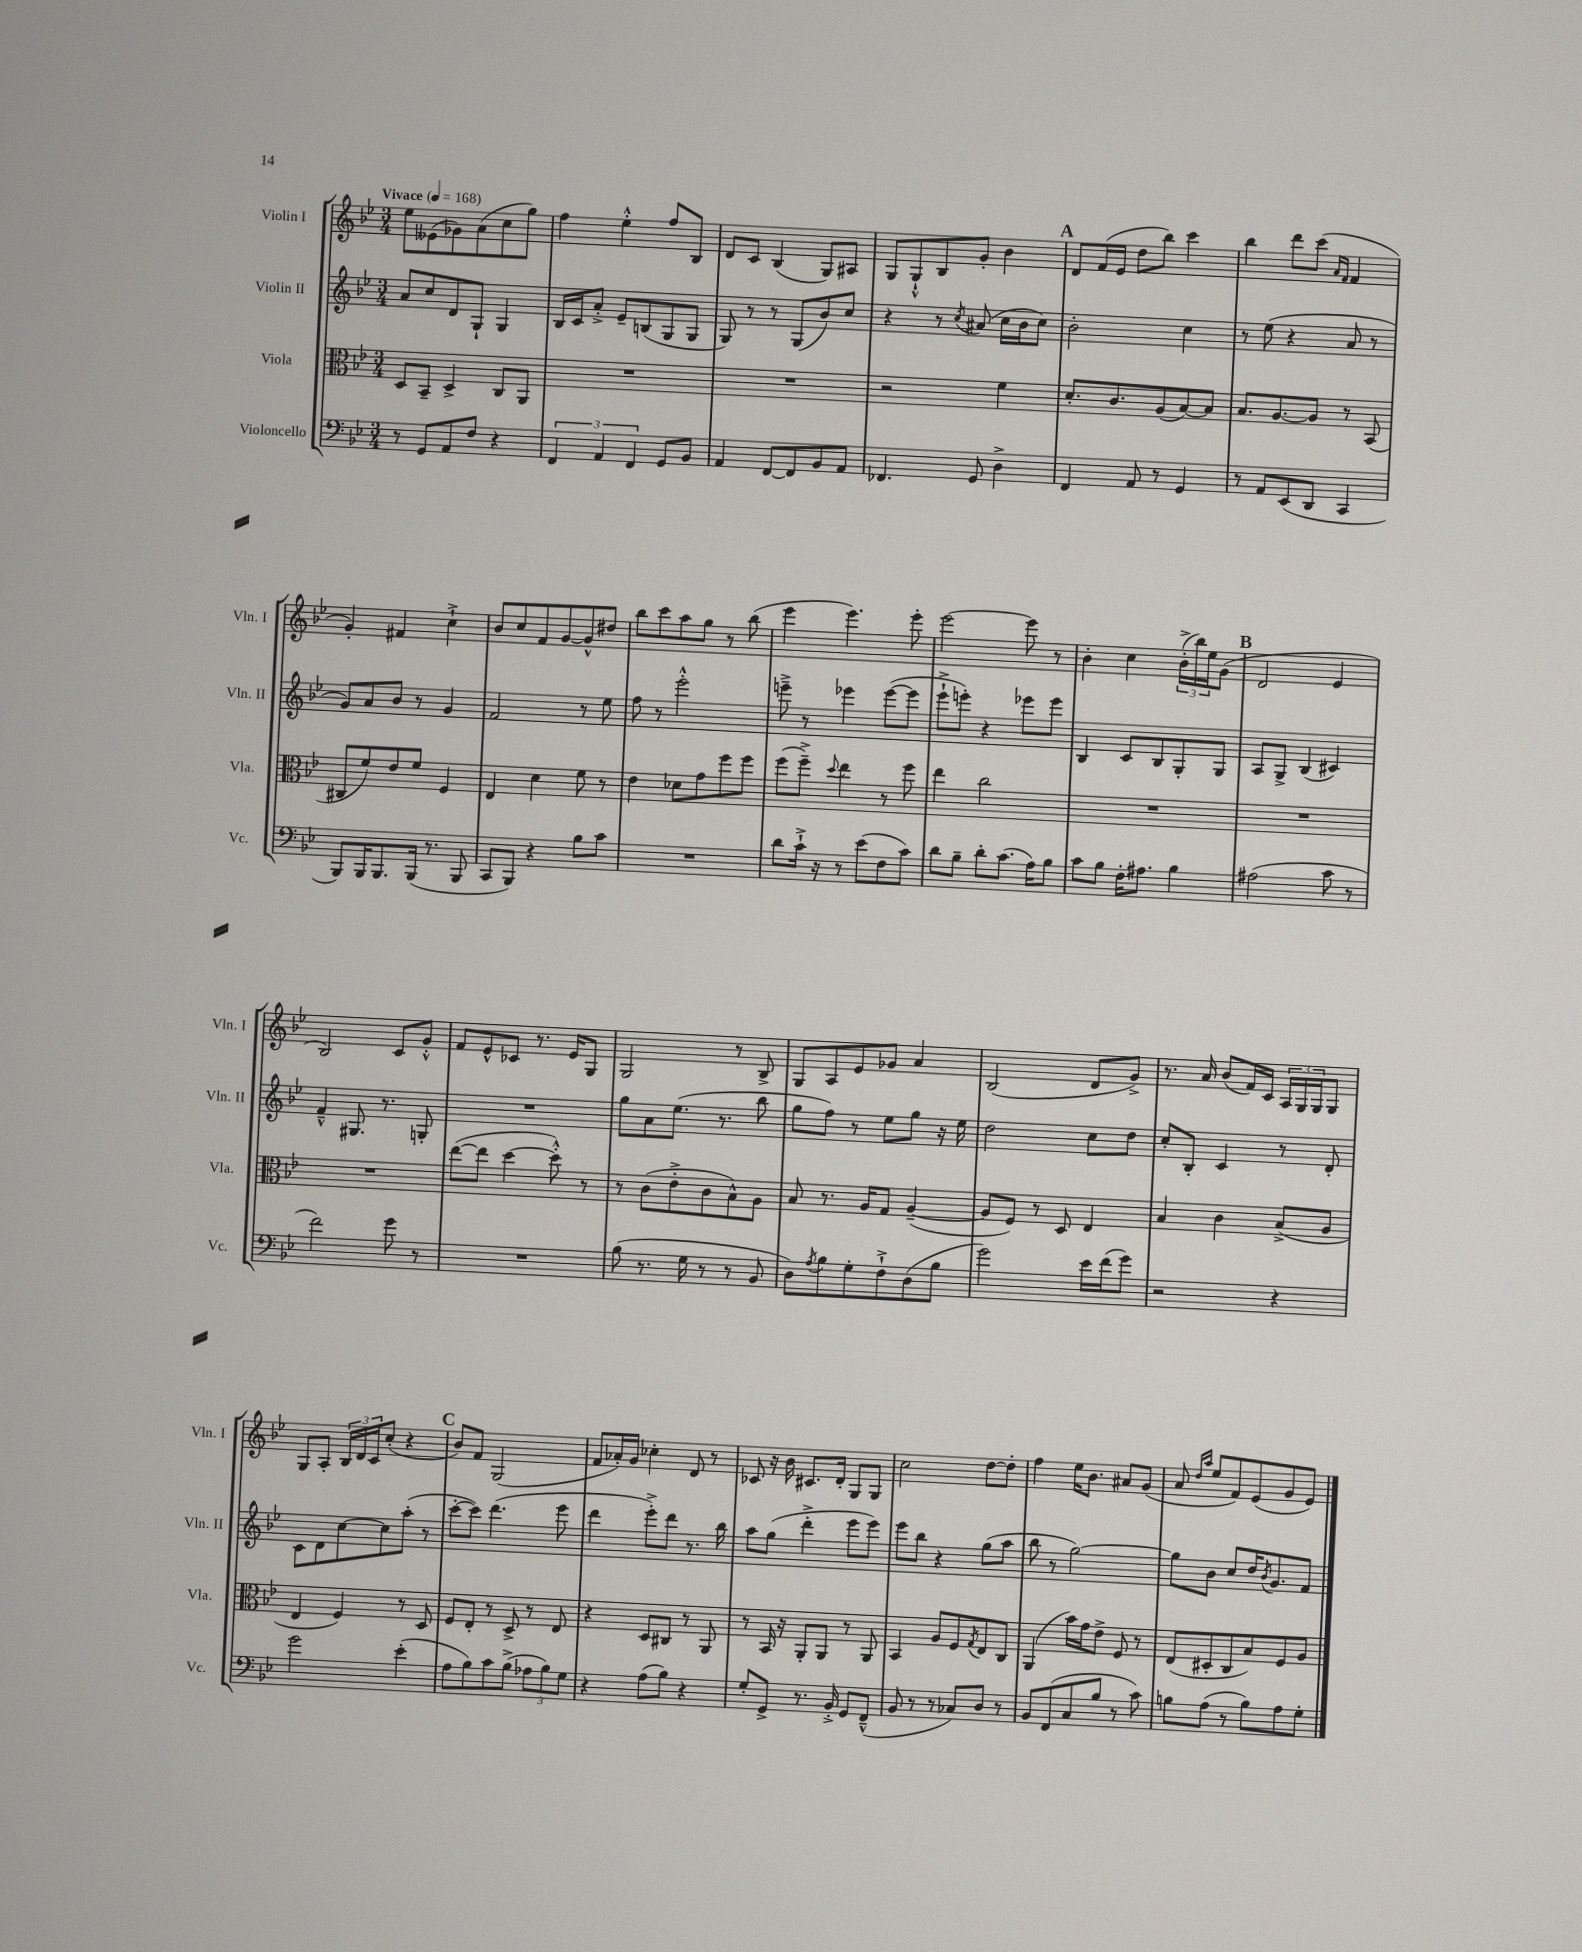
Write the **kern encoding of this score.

**kern	**kern	**kern	**kern
*staff4	*staff3	*staff2	*staff1
*clefF4	*clefC3	*clefG2	*clefG2
*k[b-e-]	*k[b-e-]	*k[b-e-]	*k[b-e-]
*M3/4	*M3/4	*M3/4	*M3/4
*MM168	*MM168	*MM168	*MM168
8r	8D/L	8a/L	8ee-\L
8GG/L	8BB-~/J	8cc/	(8e--\
8AA/	4D^/	8d/	8g-\)
8F/J	.	8G`/J	(8a\
4r	8C/L	4G/	8cc\
.	8AA/J	.	8gg\J)
=	=	=	=
6FF/	2.r	16B-/LL	4ff\
.	.	16c/J	.
.	.	8a'^/J	.
6AA/	.	.	.
.	.	8e-~/L	4ee-'^^\
6FF/	.	.	.
.	.	(8B/	.
8GG/L	.	8G/	8ff/L
8BB-/J	.	8G/J	8B-/J
=	=	=	=
4AA/	2.r	8G/)	8d/L
.	.	8r	8c/J
[8FF/L	.	8r	(4B-/
8FF/]	.	(8G/L	.
8BB-/	.	8b-/)	8G/L)
8AA/J	.	8cc/J	8A#/J
=	=	=	=
4.FF-/	2r	4r	8G/L
.	.	.	8G`^^/
.	.	8r	8B-/
.	.	8qcc/	.
8GG/	.	(8a#/	8g'/J
4D^\	4f\	16cc\LL	4b-\
.	.	16b-\J	.
.	.	8cc\J)	.
=	=	=	=
4FF/	8.d'/L	2b-'\	8d/L
.	.	.	(16f/L
.	8.c/	.	16e-/JJ
8AA/	.	.	8dd\L
8r	(8A/	.	8bb-\J)
4GG/	[8B-/)	4cc\	4ccc\
.	8B-/]J	.	.
=	=	=	=
8r	8.B-/L	8r	4bb-\
8AA/L	.	(8ee-\	.
.	[8.A/	.	.
(8EE-/	.	4r	8ddd\L
8DD/J	8A/]J	.	(8ccc\J
.	.	.	16qqa/LL
.	.	.	16qqf/JJ
4CC/	8r	8a/	4f/
.	(8BB-/	8r	.
=	=	=	=
8BBB-/L)	8C#/L	8g/L)	4g'/)
16BBB-/K	8f/)	8a/	.
8.BBB-/	.	.	.
.	8e-/	8b-/J	4f#/
(16BBB-/Jk	8f/J	8r	.
8.r	.	.	.
.	4F/	4g/	4cc`^\
8BBB-/	.	.	.
=	=	=	=
8CC/L	4E-/	2f/	8b-/L
8BBB-/J)	.	.	8cc/
4r	4d\	.	8f/
.	.	.	[8g/
8B-\L	8f\	8r	8g^^/]
8c\J	8r	8ee-\	8dd#/J
=	=	=	=
2.r	4e-\	8ff\	8bb-\L
.	.	8r	8ccc\
.	8d-\L	2eee-'^^\	8aa\
.	8g\	.	8gg\J
.	8ff\	.	8r
.	8ff\J	.	(8bb-\
=	=	=	=
8d\L	(8ff\L	8eee~^\	4eee-\
16c`^\Jk	8ff~^\J)	8r	.
16r	.	.	.
.	8qqdd/	.	.
8r	4ee-\	4eee-\	4.eee-\)
(8e-\L	.	.	.
8F\	8r	([8eee-\L	.
8c\J)	8ff\	8eee-\]J	8eee-'\
=	=	=	=
8d\L	4ee-\	8eee-`^\L	[2eee-\
8B-~\J	.	8eee'\J)	.
8d'\L	2cc\	4r	.
(8.c\J	.	.	.
.	.	8eee-\L	8eee-\]
16A\LK)	.	.	.
8B-\J	.	8eee-\J	8r
=	=	=	=
8c\L	2.r	4B-/	4b-'\
8B-\J	.	.	.
16F'\LK	.	8c/L	4cc\
8.A#\J	.	.	.
.	.	8B-/	.
4B-\	.	8G'/	(24b-'^\LL
.	.	.	24bb-\)
.	.	.	24ee-\J
.	.	8G/J	(8g\J
=	=	=	=
(2A#\	2.r	8A/L	2d/
.	.	8G^/J	.
.	.	(4B-/	.
8c\	.	4c#/)	4e-/
8r	.	.	.
=	=	=	=
2f\)	2.r	4f~^^/	2B-/)
.	.	8.G#/	.
.	.	8.r	.
8g\	.	.	8c/L
8r	.	8G'/	8g'^^/J
=	=	=	=
2.r	([8ee-\L	2.r	8f/L
.	8ee-\]J	.	8e-^^/
.	[4dd\	.	8c-/J
.	.	.	8.r
.	8dd'^^\])	.	.
.	.	.	16e-/LK
.	8r	.	8G/J
=	=	=	=
(8B-\	8r	8gg\L	2G/
8.r	(8c\L	8a\	.
.	8e-'^\	(8.ee-\J	.
16G\	.	.	.
8r	8c\	.	.
.	.	8.r	.
8r	8B-^^\)	.	8r
8BB-/	8A\J	8bb-\	8B-^/
=	=	=	=
8D\L)	8B-/	8gg\L	8G/L
8qA/	.	.	.
8B-\	8.r	8ff\J)	8A/
8G'\	.	8r	8e-/
.	16A/LK	.	.
8F`^\	8G/J	8ee-\L	8g-/J
(8D\	([4A~/	8gg\J	4a/
8B-\J	.	16r	.
.	.	16ee-\	.
=	=	=	=
2g\)	8A/]L	2dd\	(2B-/
.	8F/J)	.	.
.	8r	.	.
.	8D/	.	.
16e-\LL	4E-/	8cc\L	8d/L
(16f\J	.	.	.
8g\J)	.	8dd\J	8g^/J)
=	=	=	=
2r	4B-/	8cc'/L	8.r
.	.	8B-'/J	.
.	.	.	16a/
.	4c\	4c/	(8b-/L
.	.	.	16f/L)
.	.	.	16c/JJ
4r	(8B-^/L	8r	24A/LL
.	.	.	24G/
.	.	.	24G/J
.	8A/J	8d'/	8G/J
=	=	=	=
2g\	4E-/	8c\L	8G/L
.	.	8d\	8A'/J
.	4F/)	[8cc\	24B-/LL
.	.	.	24d/
.	.	.	24c/J
.	.	8cc\]	(8cc'/J
(4e-'\	8r	(8aa'\J	4r
.	8D/	8r	.
=	=	=	=
8A\L	8F/L	[8ccc'\L	8b-/L)
8B-\)	8E-'/J	8ccc\]J)	8f/J
8c\	8r	(4.ddd\	(2G/
(8B-^\J	8D^/	.	.
12A-\L	8r	.	.
12B-\)	.	.	.
.	8E-/	8eee-\	.
12G\J	.	.	.
=	=	=	=
4r	4r	4ddd\	8f/L
.	.	.	16a-'/L)
.	.	.	16g/JJ
(8A\L	8D/L	8eee-'^\L)	4cc-'\
8B-\J)	8C#/J	8ddd\J	.
4r	8r	8.r	8d/
.	8AA/	.	8r
.	.	16bb-\	.
=	=	=	=
8G'/L	8r	8aa\L	8c-/
8GG^/J	16BB-/	(8gg\J	16r
.	16r	.	16b-\
8.r	8AA'/L	4ddd'^\	8.c#/L
.	8AA/J	.	.
16BB-'^/	.	.	16d'/Jk
8GG/L	8r	8eee-\L	8G/L
(8FF~^^/J	8AA/	8eee-\J)	8G/J
=	=	=	=
8BB-/	4BB-/	8eee-\L	2cc\
8r	.	8bb-\J	.
8r	8A/L	4r	.
8C-/L)	8F/	.	.
.	8qG/	.	.
8D/J	8E-/	(8gg\L	[8dd\L
8r	8C/J	8aa\J	8dd'\]J
=	=	=	=
8BB-/L	(4AA/	8bb-\	4ff\
(8FF/	.	8r	.
8C/	16b-\LL)	[2gg\)	16ee-\LK
.	16g\J	.	8.b-\J
8B-/J	8e-^\J	.	.
8r	8F/	.	8a#/L
8c\)	8r	.	(8g/J
=	=	=	=
8B\L	(8E-/L	8gg\]L	8a/
.	.	.	16qqdd/LL
.	.	.	16qqaa/JJ
(8A\J	8D#'/	8b-\J	8ee-/L
8r	8C/	8cc/L	8f/)
8B\L)	8B-/)	16dd/K	(8e-/
.	.	8qb-/	.
.	.	8.g/	.
8A\	8F/	.	8g/
8G'\J	8A/J	8f/J	8e-/J)
==	==	==	==
*-	*-	*-	*-
